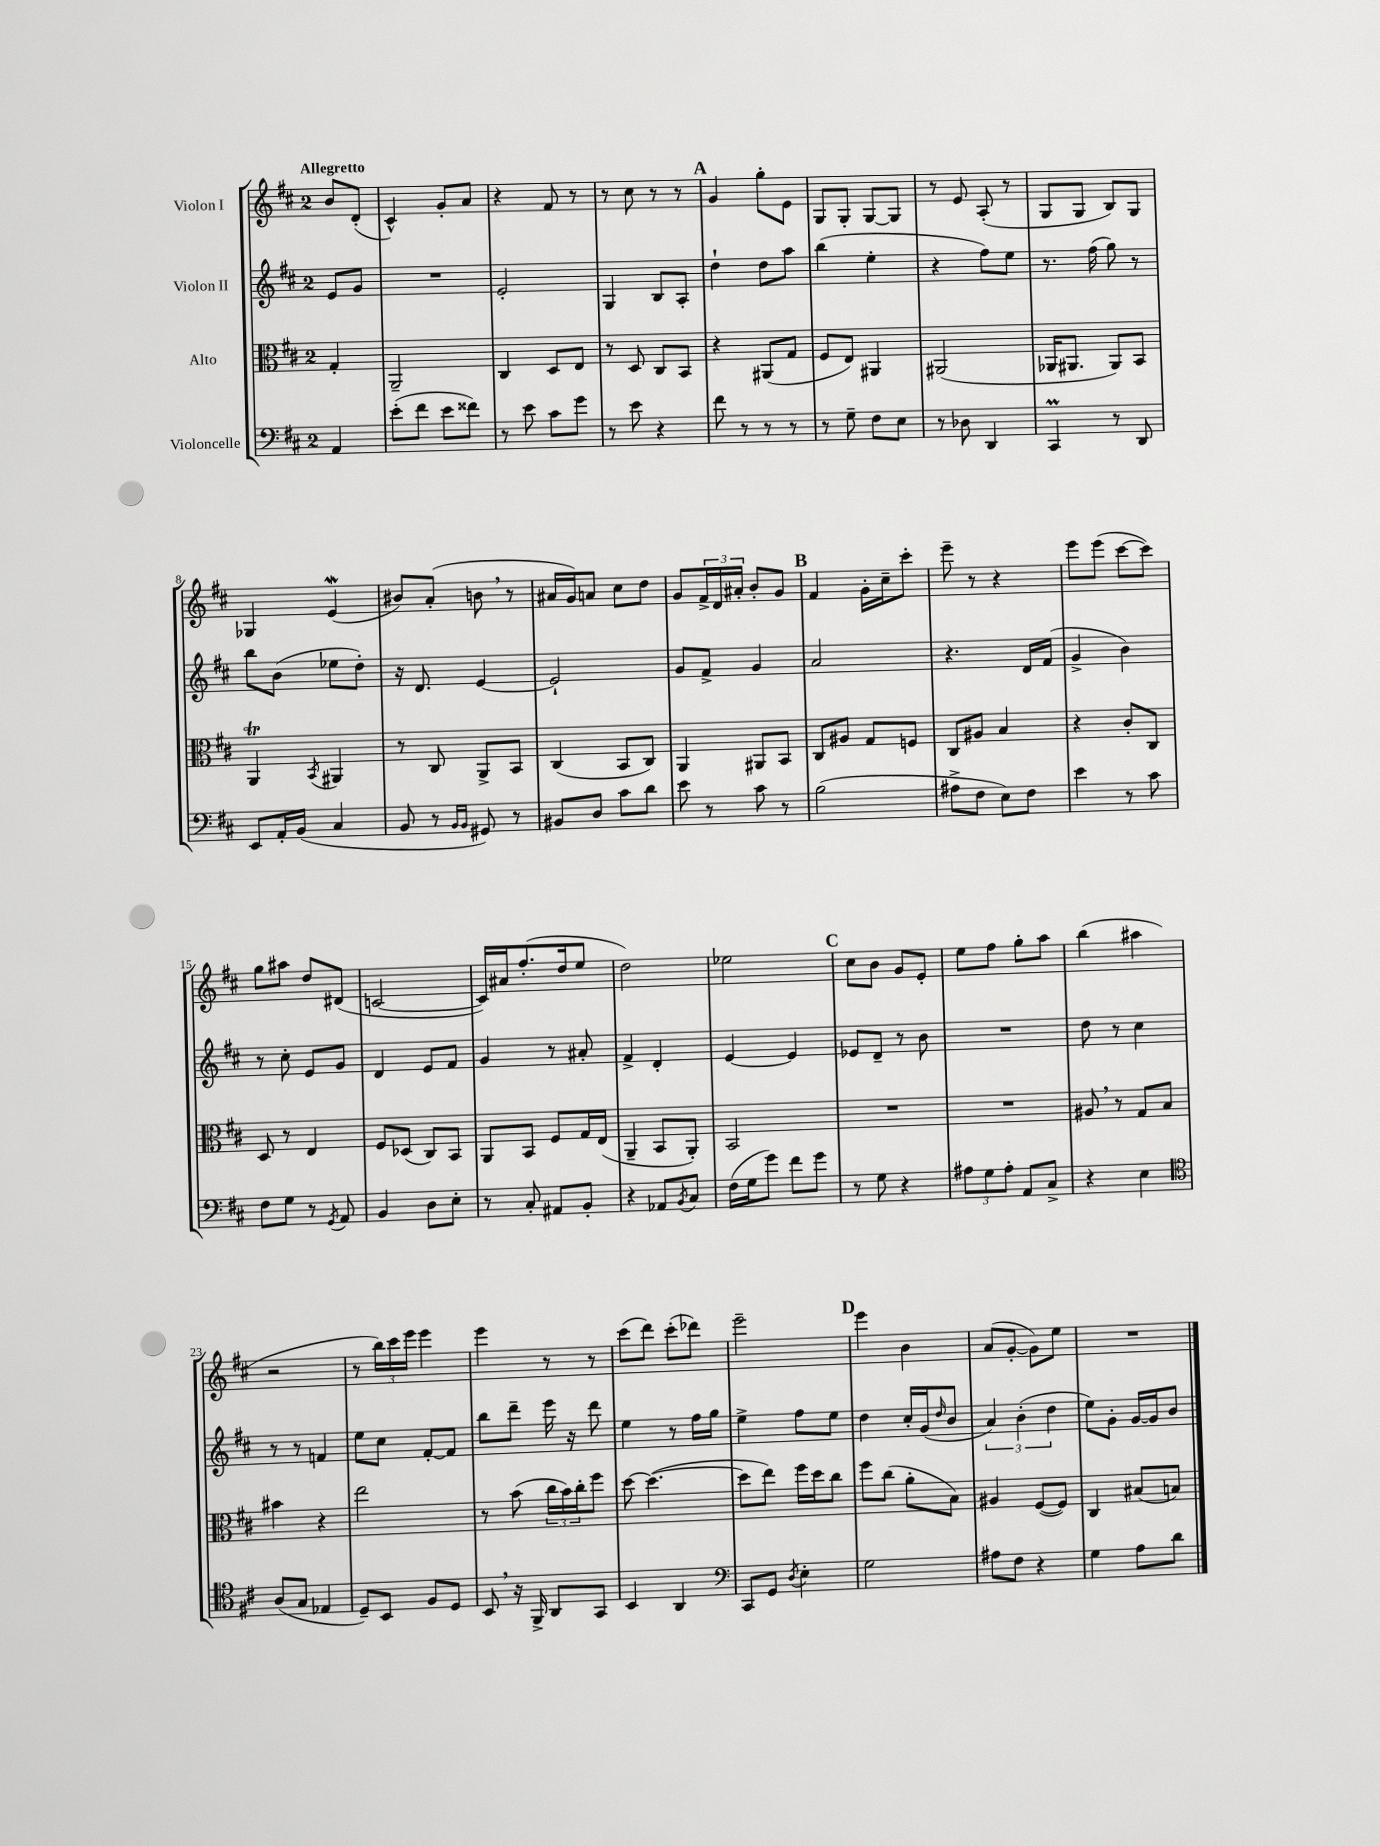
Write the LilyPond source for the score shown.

<<
\new StaffGroup <<
\new Staff = "s0" \with { instrumentName = "Violon I" } {
    \clef treble \key d \major \once \override Staff.TimeSignature.style = #'single-digit \time 2/4 \partial 4 \tempo "Allegretto"
    b'8 d'8-.( |
    cis'4-^) g'8-. a'8 |
    r4 fis'8 r8 |
    r8 cis''8 r8 r8 |
    \mark \markup { \bold "A" } g'4 g''8-. e'8 |
    g8 g8-. g8~ g8 |
    r8 e'8 a8-.( r8 |
    g8 g8 b8) g8 |
    ges4 e'4\mordent( |
    bis'8) a'8-.( b'8 \breathe r8 |
    ais'16 g'16) a'8 cis''8 d''8 |
    g'8 \tuplet 3/2 { fis'16-> d'16 ais'16-. } b'8-. g'8 |
    \mark \markup { \bold "B" } fis'4 g'16-. cis''16-- cis'''8-. |
    e'''8-- r8 r4 |
    e'''8 e'''8( cis'''8~ cis'''8) |
    g''8 ais''8 d''8 dis'8( |
    c'2~ |
    c'16) ais'16 fis''8.-.( d''16 e''8 |
    d''2) |
    ees''2 |
    \mark \markup { \bold "C" } cis''8 b'8 g'8 e'8-. |
    e''8 fis''8 g''8-. a''8 |
    b''4( ais''4 |
    r2 |
    r8 \tuplet 3/2 { b''16) cis'''16 e'''16 } e'''4 |
    e'''4 r8 r8 |
    cis'''8( d'''8) cis'''8-.( des'''8) |
    e'''2-- |
    \mark \markup { \bold "D" } e'''4 b'4 |
    a'8( g'8~-. g'8) e''8 |
    R2 \bar "|." |
}
\new Staff = "s1" \with { instrumentName = "Violon II" } {
    \clef treble \key d \major \once \override Staff.TimeSignature.style = #'single-digit \time 2/4 \partial 4
    e'8 g'8 |
    R2 |
    e'2-. |
    g4 b8 a8-. |
    \mark \markup { \bold "A" } d''4-! d''8 a''8 |
    b''4( e''4-. |
    r4 fis''8) e''8 |
    r8. fis''16( g''8) r8 |
    b''8 b'8( ees''8 d''8-.) |
    r16 d'8. e'4~ |
    e'2-! |
    g'8 fis'8-> g'4 |
    \mark \markup { \bold "B" } a'2 |
    r4. d'16 fis'16( |
    g'4-> b'4) |
    r8 cis''8-. e'8 g'8 |
    d'4 e'8 fis'8 |
    g'4 r8 ais'8-. |
    fis'4-> d'4-. |
    e'4~ e'4 |
    \mark \markup { \bold "C" } ees'8 d'8-- r8 b'8 |
    R2 |
    d''8 r8 cis''4 |
    r8 r8 f'4 |
    e''8 cis''8 fis'8~-. fis'8 |
    b''8 d'''8-- e'''16 r16 d'''8 |
    e''4 r8 fis''16 g''16 |
    e''4-> fis''8 e''8 |
    \mark \markup { \bold "D" } d''4 cis''16-. g'16( \grace { d''16 } b'8 |
    \tuplet 3/2 { a'4) b'4-.( d''4 } |
    e''8) g'8-. g'16~ g'16 b'8 \bar "|." |
}
\new Staff = "s2" \with { instrumentName = "Alto" } {
    \clef alto \key d \major \once \override Staff.TimeSignature.style = #'single-digit \time 2/4 \partial 4
    g4-. |
    a,2-- |
    cis4 d8 e8 |
    r8 d8 cis8 b,8 |
    \mark \markup { \bold "A" } r4 ais,8( g8 |
    fis8 e8) ais,4 |
    ais,2( |
    aes,16 ais,8. ais,8) b,8 |
    a,4\trill \acciaccatura { b,8 } ais,4 |
    r8 cis8 a,8-> b,8 |
    cis4( b,8 cis8) |
    a,4 ais,8 b,8 |
    \mark \markup { \bold "B" } cis8 ais8 g8 f8 |
    cis8 ais8 b4 |
    r4 cis'8-. cis8 |
    d8 r8 e4 |
    fis8 des8( cis8) b,8 |
    a,8 b,8 fis8 g16 e16( |
    a,4-- b,8 a,8-.) |
    b,2 |
    \mark \markup { \bold "C" } R2 |
    R2 |
    ais8 \breathe r8 g8 b8 |
    bis'4 r4 |
    e''2 |
    r8 b'8( \tuplet 3/2 { cis''16 b'16) cis''16-. } fis''8 |
    d''8~ d''4.~( |
    d''8 e''8) fis''16 d''16 cis''8 |
    \mark \markup { \bold "D" } fis''8 cis''8( a'8-. b8) |
    ais4 fis8~( fis8) |
    cis4 bis8( b8) \bar "|." |
}
\new Staff = "s3" \with { instrumentName = "Violoncelle" } {
    \clef bass \key d \major \once \override Staff.TimeSignature.style = #'single-digit \time 2/4 \partial 4
    a,4 |
    e'8-.( fis'8 e'8 fisis'8) |
    r8 e'8 cis'8 g'8 |
    r8 e'8 r4 |
    \mark \markup { \bold "A" } fis'8 r8 r8 r8 |
    r8 g8-- fis8 e8 |
    r8 des8 d,4 |
    cis,4\prall r8 d,8 |
    e,8 a,16-. b,16( cis4 |
    b,8 r8 \grace { b,16 b,16 } gis,8) r8 |
    bis,8 d8 cis'8 d'8 |
    e'8 r8 cis'8 r8 |
    \mark \markup { \bold "B" } b2( |
    ais8-> fis8 e8) fis8 |
    e'4 r8 cis'8 |
    fis8 g8 r8 \acciaccatura { g,8 } a,8 |
    b,4 d8 e8-. |
    r8 cis8-. ais,8 b,8-. |
    r4 aes,8 \acciaccatura { b,8 } cis8 |
    fis16( g16 g'8) fis'8 g'8 |
    \mark \markup { \bold "C" } r8 g8 r4 |
    \tuplet 3/2 { ais8 g8 ais8-. } a,8 cis8-> |
    r4 e4 |
    \clef tenor a8( g8 ees4 |
    d8--) b,8 fis8 d8 |
    b,8 \breathe r16 fis,16-> a,8 g,8 |
    b,4 a,4 |
    \clef bass cis,8 g,8 \acciaccatura { d8 } e4-. |
    \mark \markup { \bold "D" } g2 |
    ais8 fis8 r4 |
    g4 a8 d'8 \bar "|." |
}
>>
>>
